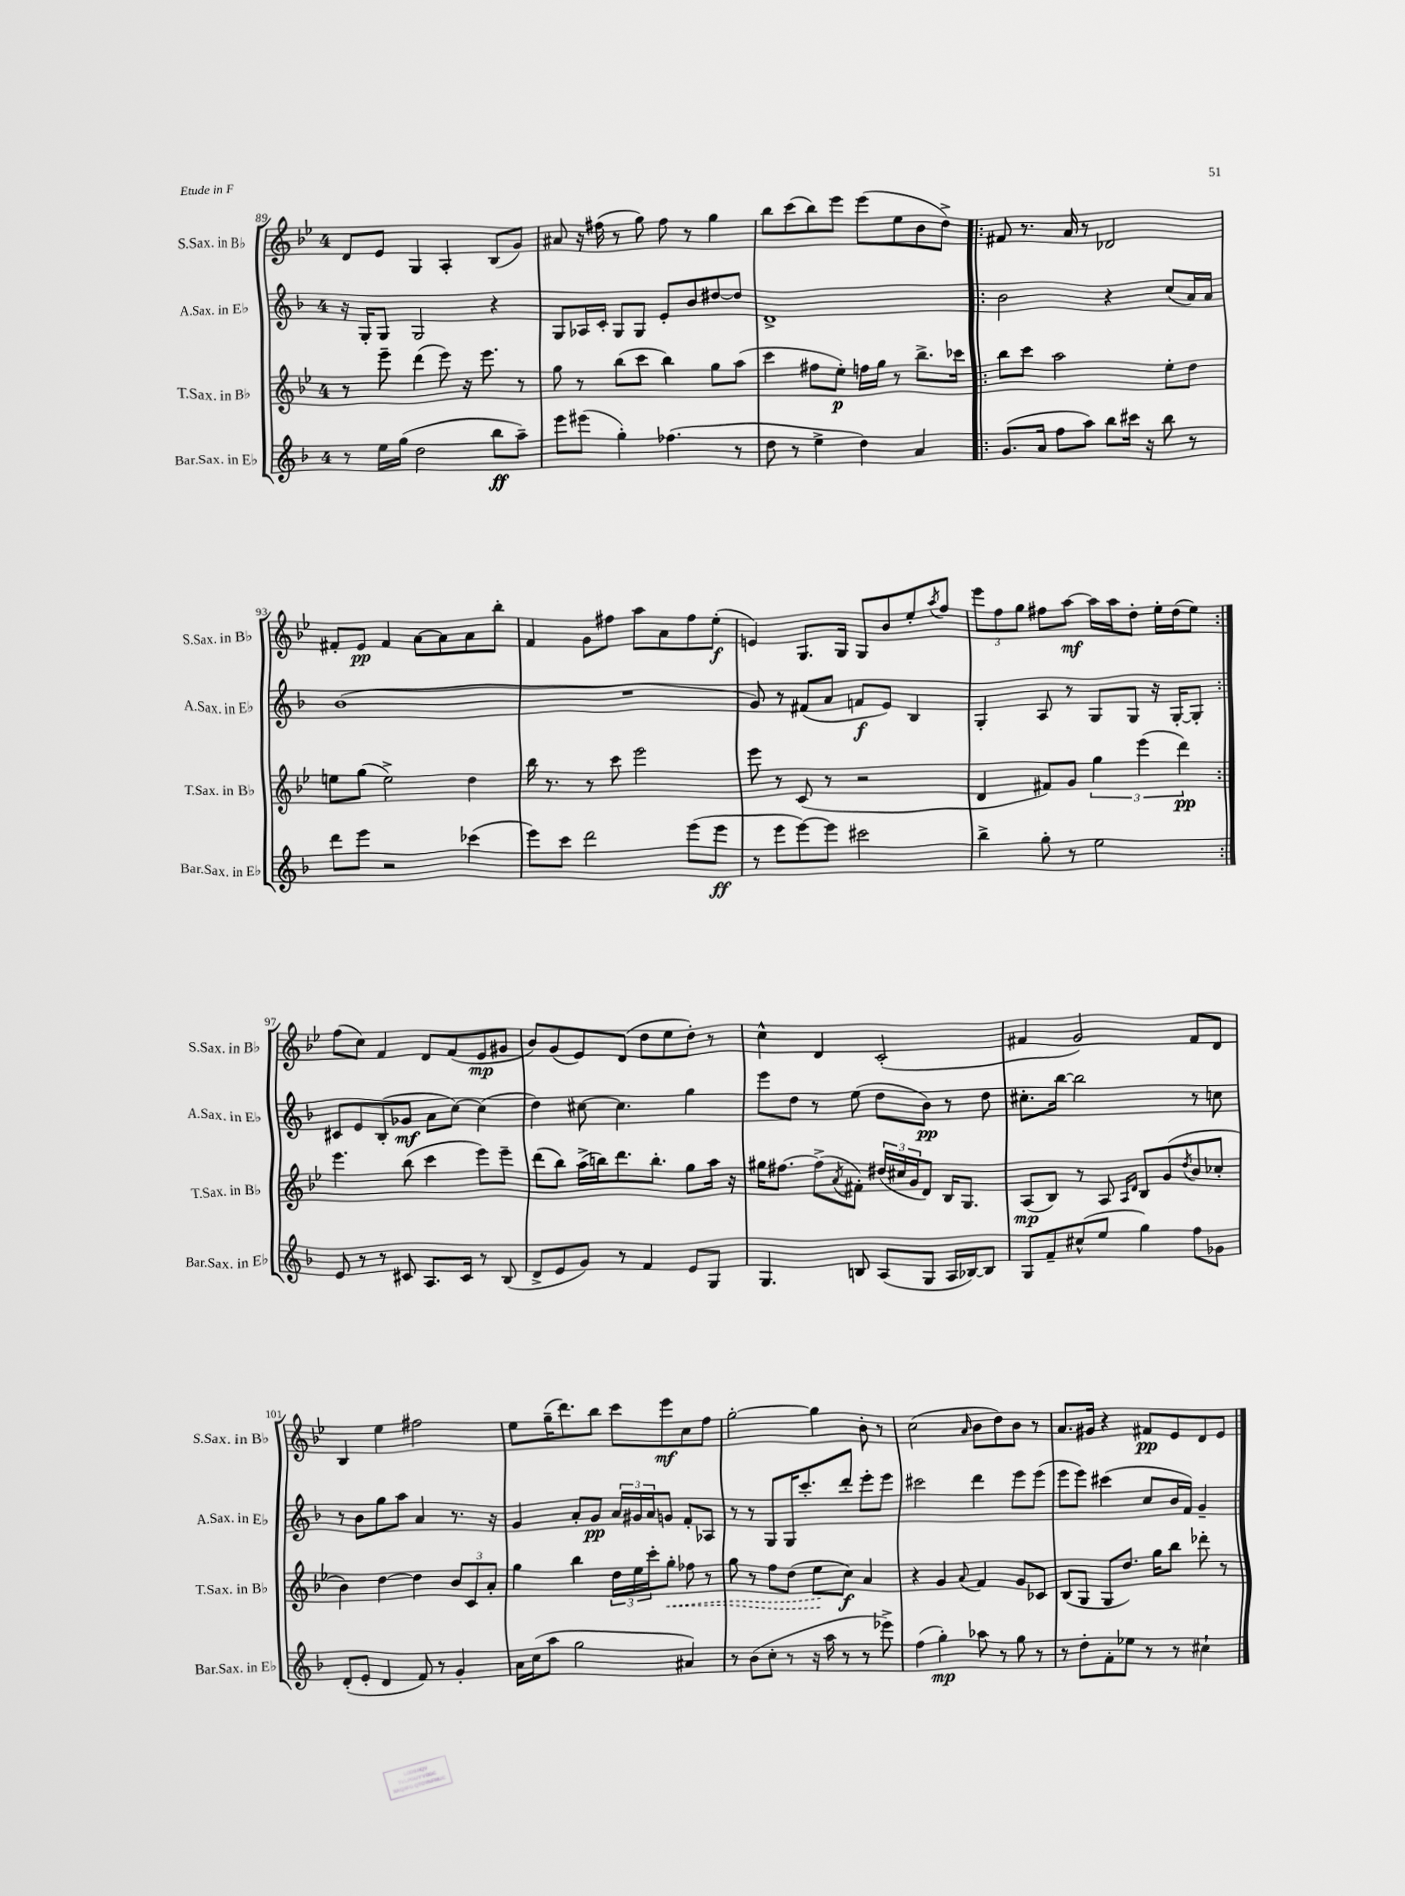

**kern	**kern	**kern	**kern
*staff4	*staff3	*staff2	*staff1
*clefG2	*clefG2	*clefG2	*clefG2
*k[b-]	*k[b-e-]	*k[b-]	*k[b-e-]
*M4/4	*M4/4	*M4/4	*M4/4
8r	8r	16r	8d
.	.	16G'	.
16ee	8eee-~	8G	8e-
(16gg	.	.	.
2dd	(4ddd	2G	4G
.	8eee-)	.	4A'
.	16r	.	.
.	8.eee-	.	.
8bb-	.	4r	(8B-
8aa~)	8r	.	8g)
=	=	=	=
8eee	8gg	8G	8a#
(8eee#	8r	16A-	16r
.	.	16c'	(16ff#
4gg')	(8bb-	8G	8r
.	8ccc	8G	8gg)
(4.ff-	4bb-)	8e'	8ff#
.	.	8b-	8r
.	8gg	[8dd#	4gg
8r	(8aa	8dd#]	.
=	=	=	=
8dd	4ccc	1d^	8bb-
8r	.	.	(8ccc
4ee^	8ff#	.	8bb-)
.	8ee-')	.	8eee-
4dd)	16ff	.	(8eee-
.	16gg	.	.
.	8r	.	8ee-
4a	8.bb-^	.	8b-
.	.	.	8dd^)
.	16ccc-	.	.
=!|:	=!|:	=!|:	=!|:
(8.g	8bb-	2b-	8f#
.	8ccc	.	8.r
16a	.	.	.
8ff	2aa	.	.
.	.	.	16a
8aa)	.	.	8r
8bb-	.	4r	2d-
16ccc#	.	.	.
16r	.	.	.
8bb-	8ee-'	(8cc	.
8r	8dd	16a)	.
.	.	16a	.
=	=	=	=
8ddd	8ee	(1b-	8f#'
8eee	(8gg	.	8e-
2r	2ee^)	.	4f#
.	.	.	[8a
.	.	.	8a]
(4ccc-	4dd	.	8a
.	.	.	8bb-'
=	=	=	=
8eee)	16bb-	1r	4f
.	8.r	.	.
8ccc	.	.	.
2ddd	8r	.	8g
.	8ccc	.	8ff#
.	2eee-	.	8aa
.	.	.	8a
(8eee	.	.	8ff#
8eee	.	.	(8ee-'
=	=	=	=
8r	8eee-	8g)	4e)
8eee	8r	8r	.
[8eee)	(8c	(8f#	8.G
8eee]	8r	8a	.
.	.	.	16G
2ccc#	2r	8f	8G
.	.	8e)	8b-
.	.	4B-	8ee-'
.	.	.	8qaa
.	.	.	8ff
=	=	=	=
4bb-^	4d	4G'	12eee-
.	.	.	12ff
.	.	.	12gg
8gg'	8f#)	8A	8ff#
8r	8g	8r	[8aa
2ee	6gg	8G	16aa]
.	.	.	16aa
.	.	8G	8dd'
.	(6eee-	.	.
.	.	16r	16ee-'
.	.	[16G'	(16dd
.	6ddd)	.	.
.	.	8G']	8ee-)
=:|!	=:|!	=:|!	=:|!
8e	4.eee-	8c#	(8ff
8r	.	8e	8cc)
8r	.	(8B-'	4f
8c#	(8bb-	8g-	.
8.A	4ccc	8a	8d
.	.	[8cc)	(8f
16c#	.	.	.
8r	8eee-)	(4cc]	8e-
(8B-	8eee-~	.	8g#
=	=	=	=
8d^	(8ddd	4dd)	8b-)
8e	8bb-)	.	(8g
8g)	(16aa^	[8cc#	8e-)
.	16bb)	.	.
8r	8.ddd	4.cc#]	(8d
4f	.	.	8dd
.	8.bb'	.	.
.	.	.	8ee-
8e	8gg	4gg	8dd')
8G	16aa	.	8r
.	16r	.	.
=	=	=	=
4.G	16gg#	8eee	4cc^^
.	[8.ff#	.	.
.	.	8dd	.
.	(8ff#^]	8r	4d
.	8qa	.	.
8B	8f#')	(8ee	.
(8A	(24dd#	8dd	(2c'
.	24cc#	.	.
.	24g	.	.
8G	8d)	8b-)	.
16A	16B-	8r	.
[16B-)	8.G	.	.
8B-]	.	8dd	.
=	=	=	=
8G	(8A	8.cc#'	4f#
8f~	8B-)	.	.
.	.	[16bb-	.
(8cc#^^	8r	2bb-]	2g)
8ee	8A	.	.
.	16qqA	.	.
.	16qqd	.	.
4gg)	8B-	.	.
.	(8g	.	.
.	8qdd	.	.
8ff	8b-	8r	8f#
8g-	8cc-'	8cc	8d
=	=	=	=
(8d'	4b-)	8r	4B-
8e'	.	8b-	.
4d	[4dd	8gg	4ee-
.	.	8aa	.
8f)	4dd]	4a	2ff#
8r	.	.	.
4g'	12b-	8.r	.
.	12c	.	.
.	12a'	.	.
.	.	16r	.
=	=	=	=
16a	4gg	4g	8ee-
(16cc	.	.	.
8aa	.	.	(16gg~
.	.	.	8.ddd)
2gg	4bb-	8a'	.
.	.	8g	8bb-
.	24dd	24a	8ccc
.	24ee-	24g#	.
.	24ccc'	24a	.
.	8gg'	8g	8eee-
4a#)	8ff-	8f'	8cc
.	8r	8A-	8ff
=	=	=	=
8r	8gg	8r	[2gg'
(8b-	8r	8r	.
8cc'	8ff	8G	.
8r	(8dd	16G	.
.	.	8.ccc'	.
16r	8ee-	.	4gg]
16aa	.	.	.
8r	8cc)	8ddd'	.
8r	4a	8eee'	8b-'
8eee-^)	.	8eee	8r
=	=	=	=
(4ff	4r	2ccc#	(2cc
4gg')	4g	.	.
.	8qqa	.	16qqa
8aa-	4f	4ddd	8b-
8r	.	.	8dd)
8gg	8g	8eee	8b-
8r	8c-	(8eee	8r
=	=	=	=
8r	(8B-	8eee	8.a
8dd'	8G	8eee)	.
.	.	.	16g#
8f'	8G	(4ccc#	4r
8ee-	8.dd)	.	.
8r	.	8cc	8f#
.	16gg	.	.
8r	8bb-	16b-	8e-
.	.	16f)	.
4cc#`	8ddd-'	4g~	8d
.	8r	.	8e-
==	==	==	==
*-	*-	*-	*-
